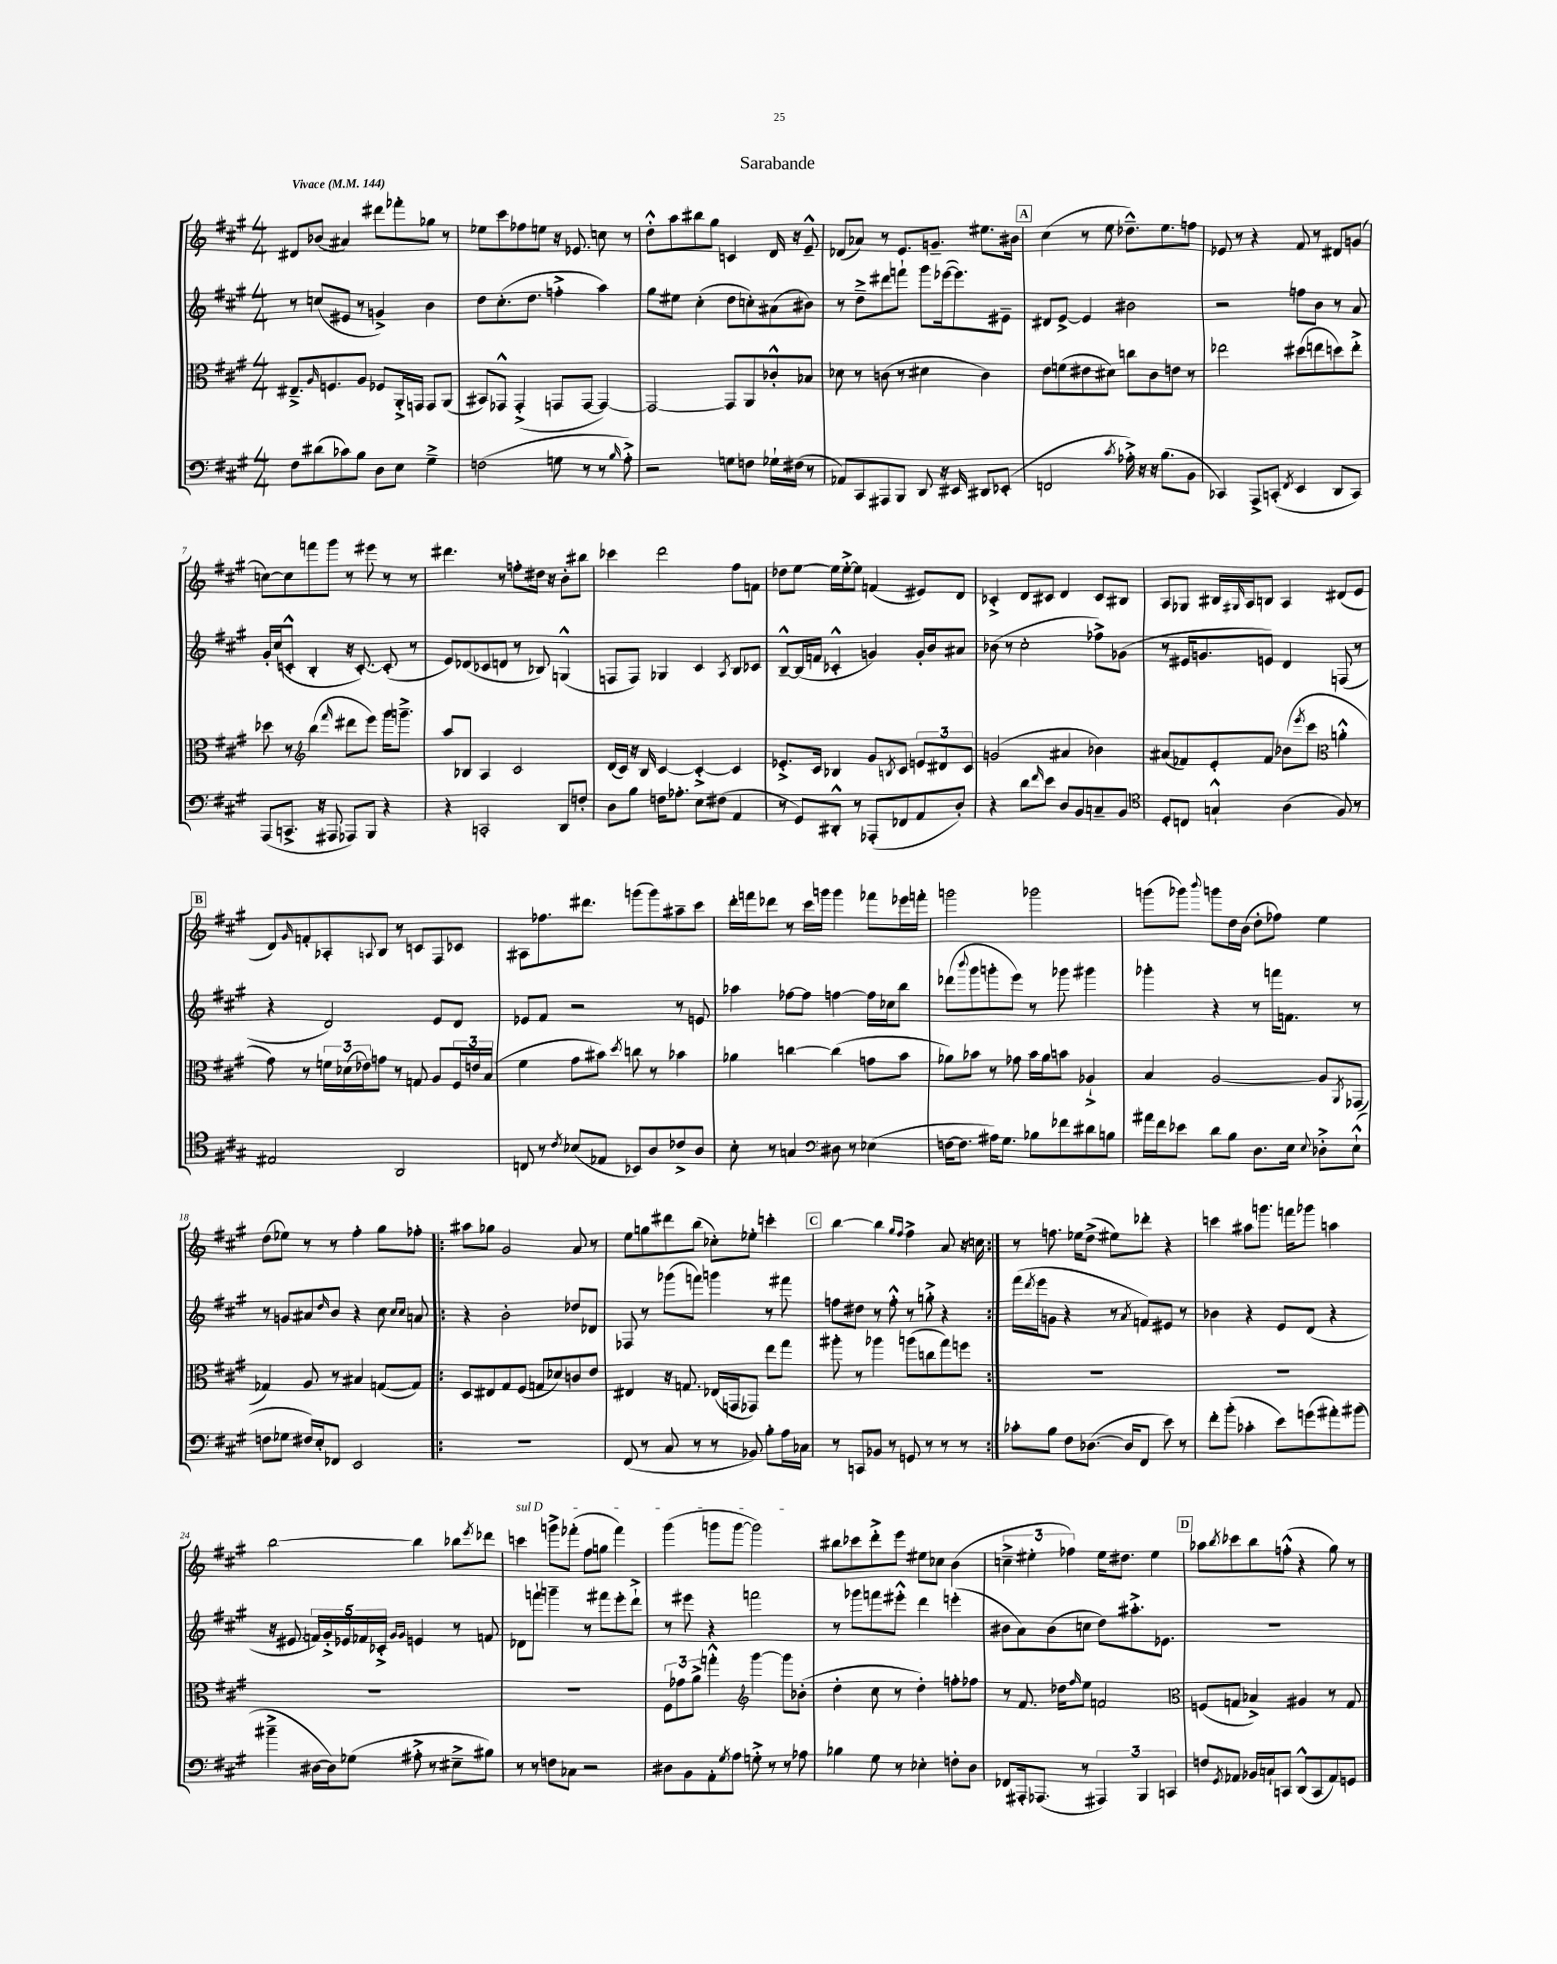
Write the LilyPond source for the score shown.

\header { title = "Sarabande" }
<<
\new StaffGroup <<
\new Staff = "s0" {
    \clef treble \key a \major \numericTimeSignature \time 4/4 \tempo "Vivace" 4 = 144
    dis'8 bes'8( ais'4) dis'''8 fes'''8-. ges''8 r8 |
    ees''8 cis'''8 fes''8 e''8 r16 ees'8. c''8 r8 |
    d''8-.-^ a''8 bis''8 gis''8 c'4 d'16 r16 e'8---^ |
    des'8( aes'8) r8 e'8. g'8.-- eis''8. bis'16 |
    \mark \markup { \box "A" } cis''4( r8 e''8 des''8.---^) e''8. f''8 |
    ees'8 r8 r4 fis'8 r8 dis'8 g'8( |
    c''8~) c''8 f'''8 gis'''8 r8 eis'''8 r8 r8 |
    dis'''4. r8 f''8-. dis''16 r16 b'8-. bis''8 |
    ces'''4 d'''2 fis''8 f'8 |
    des''8 e''8~ e''16 e''16~-.-> e''8 f'4( eis'8) d'8 |
    ces'4-.-> d'8 cis'8 d'4 cis'8 bis8 |
    a8 ges8 bis16 \grace { gis16 } a16 b8 a4 dis'8( e'8 |
    \mark \markup { \box "B" } d'8) \grace { gis'16 } f'8-. aes8-. \appoggiatura { a8 } b8 r8 c'8 fis8 ces'8 |
    ais8 fes''8. dis'''8. g'''8( g'''8) ais''8-- cis'''8 |
    d'''16-. f'''16 des'''8 r8 cis'''16 g'''16 g'''4 fes'''8 ees'''16 f'''16-. |
    g'''2 ges'''2 |
    g'''8( ges'''8) \appoggiatura { b'''8 } g'''8 d''16 b'16( d''8-. fes''8) e''4 |
    d''8( ees''8) r8 r8 fis''4-. gis''8 fes''8-. |
    \repeat volta 2 { ais''8 ges''8 gis'2 a'8 r8 |
    e''8 g''8 dis'''8 b''8( ces''8-.) ees''8-. c'''4-. |
    \mark \markup { \box "C" } b''4~ b''4 \grace { gis''16 fis''16 } fis''4-> a'8 r16 c''16 | }
    r8 f''8. ees''16 d''8->( eis''8) des'''8-. r4 |
    c'''4 ais''8 g'''8. f'''16 ges'''8 a''4 |
    b''2~ b''4 bes''8 \acciaccatura { e'''8 } des'''8 |
    \once \override TextSpanner.bound-details.left.text = \markup { \italic "sul D" } c'''4\startTextSpan g'''8-> fes'''8-.( fis''8 g''8 fes'''4) |
    gis'''4( g'''8 g'''8~ g'''2\stopTextSpan) |
    bis''8 ces'''8 d'''8-.-> e'''8 eis''8 ces''8 b'4( |
    \tuplet 3/2 { c''4---> eis''4-. fes''4) } eis''16 dis''8. eis''4 |
    \mark \markup { \box "D" } aes''8 \acciaccatura { b''8 } ces'''8 b''8 f''8-.-^( r4 gis''8) r8 \bar "|." |
}
\new Staff = "s1" {
    \clef treble \key a \major \numericTimeSignature \time 4/4
    r8 c''8( eis'8 r8 g'4->) b'4 |
    d''8 cis''8.-.( d''8. f''4-.-> a''4) |
    gis''8 eis''8 cis''4-.( d''8 c''8-.) ais'8( bis'8) |
    r8 d''8---> dis'''8 f'''8-! gis'''8 ees'''16~( ees'''8.) eis'8-- |
    \mark \markup { \box "A" } dis'8 e'8~-> e'4 bis'2 |
    r2 f''8 b'8 r8 a'8 |
    gis'16-. cis''16( c'8-.-^ b4-. r16 c'8.~-.) c'8-.( r8 |
    e'8) des'8( ces'8 d'8 r8 bes8) g4-^( |
    f8 f8) ges4 cis'4 \acciaccatura { a8 } b8 ces'8 |
    b8~---^ b16( f'16 ces'4-.-^ g'4) g'16-. b'16 ais'8 |
    bes'8( r8 cis''2-. fes''8->) ges'8( |
    r8 eis'16 g'8. e'8) d'4 f8( r8 |
    \mark \markup { \box "B" } r4 d'2) e'8 d'8 |
    ees'8 fis'8 r2 r8 e'8 |
    aes''4 fes''8~ fes''8 f''4~ f''16 ces''16 b''8 |
    des'''8( \appoggiatura { b'''8 } gis'''8 g'''8-. e'''8) r8 ges'''8 gis'''4 |
    ges'''4-. r4 r8 f'''16 f'8. r8 |
    r8 g'8 ais'8 \grace { d''16 } b'8 r4 cis''8 \grace { cis''16 cis''16 } a'8 |
    \repeat volta 2 { r4 b'2-. des''8 des'8 |
    fes8 r8 ges'''8( f'''8) g'''4 r8 fis'''8 |
    \mark \markup { \box "C" } f''8 dis''8 r8 f''8-.-^ r8 g''8-.-> r4 | }
    fis'''16( \acciaccatura { d'''8 } e'''16 g'8 r4 r8 \acciaccatura { a'8 } f'8) eis'8 r8 |
    bes'4 r4 e'8 d'8( r4 |
    r16 eis'8. \tuplet 5/4 { f'16) gis'16-.-> ees'16 fes'16 ces'16-.-> } \grace { gis'16 gis'16 } e'4 r8 f'8 |
    des'8 f'''8-! g'''4-- r8 fis'''8 e'''8-. d'''8-!-> |
    r8 eis'''8 r4 f'''2 |
    r8 ges'''8 f'''8 eis'''8-.-^ d'''4 e'''4-.( |
    bis'8 a'8) bis'8( c''8 d''8) ais''8.-.-> ees'8. |
    \mark \markup { \box "D" } R1 \bar "|." |
}
\new Staff = "s2" {
    \clef alto \key a \major \numericTimeSignature \time 4/4
    eis8.---> \grace { a16 } f8. a8 fes8 a,16-.-> g,16 g,8 a,8( |
    bis,8) ges,8-^ ges,4-.->( g,8 g,8~ g,4~) |
    g,2~ g,8 a,8 ces'8-.-^ bes8 |
    des'8 r8 c'8( r8 dis'4 c'4) |
    \mark \markup { \box "A" } e'8 f'8( eis'8 dis'8) c''8 cis'8 e'8 r8 |
    ees''2 dis''8( e''8 d''8) e''8-.-> |
    des''8 r8 \clef treble b''4( \grace { fis'''16 } dis'''8 e'''8) gis'''16 g'''8.---> |
    a''8 bes8 a4 cis'2 |
    d'16( cis'16) r16 b16 cis'4~ cis'4~-.-> cis'4 |
    ees'8.-.-> cis'16 bes4 gis'8 \acciaccatura { b8 } cis'8 \tuplet 3/2 { e'8 dis'8 cis'8 } |
    g'2( ais'4 bes'4) |
    ais'8( fes'8) e'8-. fes'8 bes'8( \acciaccatura { e'''8 } cis'''8 \clef alto a'4-.-^ |
    \mark \markup { \box "B" } gis'8) r8 \tuplet 3/2 { f'16 des'16( ees'16) } g'8 r8 g8 a8 \tuplet 3/2 { fis16 e'16 b16( } |
    fis'4 gis'8 bis'8) \acciaccatura { d''8 } c''8 r8 bes'4 |
    aes'4 c''4~ c''4( g'8 b'8 |
    aes'8) bes'8 r8 ges'8 bes'16 aes'16 b'8 aes4-!-> |
    b4 a2~ a8 \acciaccatura { a,8 } ges,8( |
    ges4) a8 r8 bis4 g8~( g8) |
    \repeat volta 2 { d8 eis8 gis8 fis8( g8 des'8) c'8 e'8 |
    eis4 r16 g8. ees16( g,16 ges,8) e''8 gis''8 |
    \mark \markup { \box "C" } ais''8-. r8 aes''4 a''8( c''8 gis''8) f''8 | }
    R1 |
    R1 |
    R1 |
    R1 |
    \tuplet 3/2 { fis8 ges'8 a'8-> } g''4-.-^ \clef treble gis'''4~ gis'''8 bes'8-.( |
    d''4-. cis''8 r8 d''4-.) f''8-. fes''8 |
    r8 fis'8. des''16 \grace { fis''16 } e''8 f'2 |
    \mark \markup { \box "D" } \clef alto f8( g8 bes4->) ais4 r8 g8 \bar "|." |
}
\new Staff = "s3" {
    \clef bass \key a \major \numericTimeSignature \time 4/4
    fis8 dis'8( ces'8) b8 d8 e8 gis4---> |
    f2( g8 r8 r8 \grace { b16 } a8-.->) |
    r2 g8 f8 ges16-! fis16( r8 |
    aes,8) cis,8 ais,,8 b,,8 d,8 r16 eis,16 dis,8 ees,8-.( |
    \mark \markup { \box "A" } f,2 \acciaccatura { cis'8 } aes16-.->) r16 r16 b8.( b,8 |
    ces,4) a,,8-> c,8-.( \acciaccatura { fis,8 } e,4 d,8 c,8) |
    a,,8( c,8.-> r16 ais,,8 aes,,8) b,,8 r4 |
    r4 c,2-. d,8 f8-. |
    d8 b8 f16 aes8.-. e8 fis8( a,4 |
    r8 gis,8) dis,8-.-^ r8 aes,,8-.( fes,8 a,8 d8-.) |
    r4 d'8 \grace { fis'16 } e'8 d8 b,8 c8-- b,8 |
    \clef tenor d8-. c8 g4-!-^ a4( fis8) r8 |
    \mark \markup { \box "B" } eis2 a,2 |
    c8 r8 \acciaccatura { cis'8 } bes8( ees8 bes,8) a8 ces'8-> a8 |
    b8-. r8 g4 \clef bass dis8 r8 ees4( |
    f16~ f8. ais16) gis8. bes8 fes'8 dis'8 b8 |
    ais'16 fis'16 ees'8 d'8 b8 d8. e16 \appoggiatura { e8 } des8-.-> e8-!-^( |
    f8 ges8 fis16) e16-. fes,8 e,2 |
    \repeat volta 2 { R1 |
    fis,8( r8 cis8 r8 r8 bes,8) b8-. a16 ces16 |
    \mark \markup { \box "C" } r8 c,8 bes,8 r8 g,8 r8 r8 r8 | }
    ces'8-. b8 fis8 des8.~( des16 fis,8 e'8) r8 |
    fis'8-. b'8-.( ces'4-. e'8) g'8( ais'8-.) bis'8( |
    bis'4---> dis16~ dis16) ges8( ais8-.-> r8 eis8---> bis8) |
    r8 r8 f8 ces8 r2 |
    dis8 b,8 a,8-. \acciaccatura { gis8 } a8 g8-.-> r8 r8 aes8 |
    bes4 gis8 r8 ees4-. f8-. d8 |
    fes,8 ais,,16-. aes,,8.( r8 \tuplet 3/2 { ais,,4) b,,4 c,4 } |
    \mark \markup { \box "D" } f8 \acciaccatura { gis,8 } aes,8 bes,16 c16-! c,8 d,8-^( c,8 aes,8) g,8 \bar "|." |
}
>>
>>
